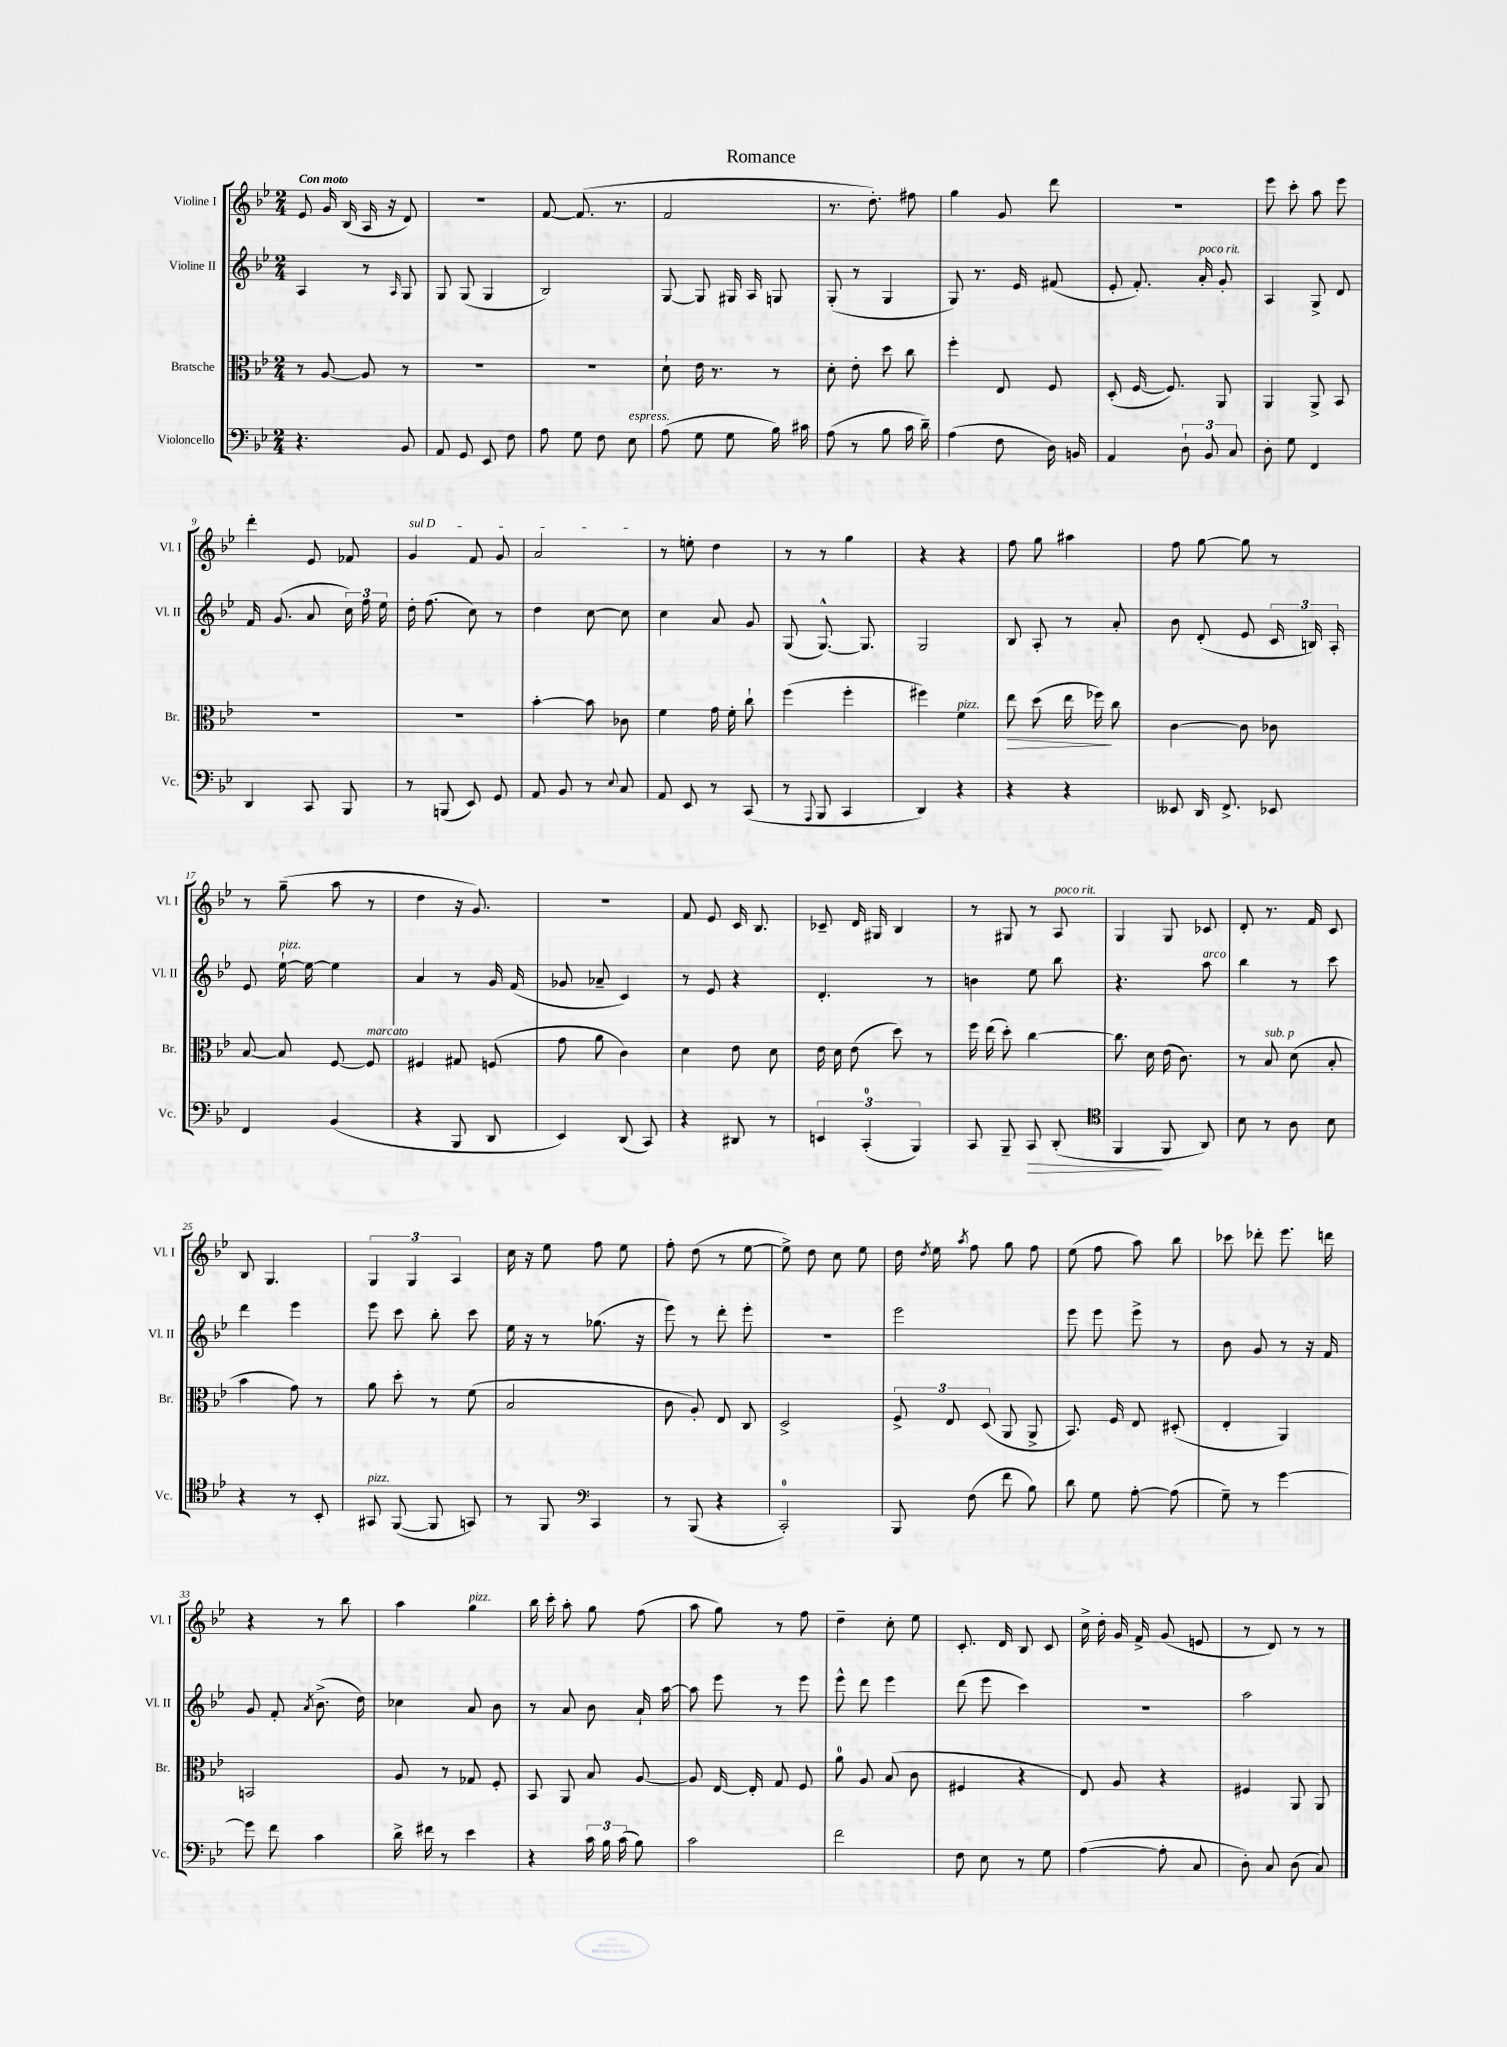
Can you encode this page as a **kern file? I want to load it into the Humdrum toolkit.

**kern	**kern	**kern	**kern
*staff4	*staff3	*staff2	*staff1
*clefF4	*clefC3	*clefG2	*clefG2
*k[b-e-]	*k[b-e-]	*k[b-e-]	*k[b-e-]
*M2/4	*M2/4	*M2/4	*M2/4
4.r	8r	4A	8e-
.	[8A	.	16g
.	.	.	(16B-
.	8A]	8r	16A
.	.	.	16r
.	.	16qqA	.
8BB-	8r	8G	8d)
=	=	=	=
8AA	2r	8G	2r
8GG	.	(8G	.
8EE-	.	4G	.
8F	.	.	.
=	=	=	=
8A	2r	2B-)	[8f
8G	.	.	(8.f]
8F	.	.	.
.	.	.	8.r
8E-	.	.	.
=	=	=	=
(8A	8d`	[8G	2f
8G	16e-	8G]	.
.	8.r	.	.
8G	.	16G#	.
.	.	16A	.
16B-)	8r	8G	.
16c#	.	.	.
=	=	=	=
(8A	8d'	(8G'	8.r
8r	8e-'	8r	.
.	.	.	8.dd')
8B-	8dd	4G	.
16c	8cc	.	8ff#
16d~)	.	.	.
=	=	=	=
(4A	4ff'	8G)	4gg
.	.	8.r	.
8F	8E-	.	8g
.	.	16e-	.
16D)	8F	(8f#	8ddd
16BB	.	.	.
=	=	=	=
4AA	(8D'	8e-'	2r
.	[16F	8.f')	.
.	8.F])	.	.
12D`	.	.	.
.	.	16a'	.
12BB-	.	.	.
.	8AA	8g'	.
12C	.	.	.
=	=	=	=
8D'	4AA	4A	8eee-
8G	.	.	8ccc'
4FF	8AA^	8G^	8aa
.	8BB-	8d	8eee-
=	=	=	=
4DD	2r	16f	4ddd'
.	.	(8.g	.
8CC	.	8a	8e-
8BBB-	.	24cc)	8f-
.	.	24ff	.
.	.	24ee-	.
=	=	=	=
8r	2r	16dd'	4g
.	.	(8.ff	.
(8BBB	.	.	.
8EE-)	.	8cc)	8f
8GG	.	8r	8g
=	=	=	=
8AA	[4b-'	4dd	2a
8BB-	.	.	.
8r	8b-]	[8cc	.
8qqE-	.	.	.
8C	8c-	8cc]	.
=	=	=	=
8AA	4f	4cc	8r
8EE-	.	.	8ee'
8r	16g	8a	4dd
.	16f'	.	.
(8CC	8cc`	8g	.
=	=	=	=
8r	(4ff	(8G	8r
8qqAAA	.	.	.
8BBB-	.	[8.G^^)	8r
4CC	4ff'	.	4gg
.	.	8.G]	.
=	=	=	=
4DD)	4ff#)	2G	4r
4r	4f	.	4r
=	=	=	=
4r	8ee-	8B-	8ff
.	(8dd	8A'	8gg
4r	16ee-	8r	4aa#
.	16ff-)	.	.
.	8cc	8a'	.
=	=	=	=
8EE--	[4c	8b-	8ff
16DD	.	(8d'	[8gg
8.FF^	.	.	.
.	8c]	8e-	8gg]
8EE-	8c-	24c	8r
.	.	24B)	.
.	.	24A'	.
=	=	=	=
4FF	[8B-	8e-	8r
.	8B-]	[16ee-`	(8gg~
.	.	16ee-_	.
(4BB-	[8F	4ee-]	8aa
.	8F]	.	8r
=	=	=	=
4r	4F#	4a	4dd
8BBB-	8G#	8r	16r
.	.	.	8.g)
8DD	(8F	16g	.
.	.	(16f	.
=	=	=	=
4EE-)	8g	8g-	2r
.	8a	8a-~	.
(8DD	4c)	4c)	.
8CC)	.	.	.
=	=	=	=
4r	4d	8r	8f
.	.	8e-	8e-
8DD#	8e-	4r	16c
.	.	.	8.B-
8r	8d	.	.
=	=	=	=
6EE	16e-	4.d'	8c-~
.	16d	.	.
.	(8e-	.	16d
(6CC'	.	.	.
.	.	.	16G#
.	8dd)	.	4B-
6BBB-)	.	.	.
.	8r	8r	.
=	=	=	=
8CC	16ff	4b	8r
.	(16ee-	.	.
8BBB-~	8dd')	.	8G#
8CC	[4cc	8ee-	8r
(8DD'	.	8bb-	8A
=	=	=	=
*clefC4	*	*	*
4FF	8.cc]	4.r	4G
.	16d	.	.
8FF	(16e-	.	8G
.	8.c)	.	.
8AA)	.	8aa	8c-
=	=	=	=
8B-	8r	4bb-	8d'
8r	8B-	.	8.r
8A	(8d	8r	.
.	.	.	16f
8B-	8B-'	8ccc	8c
=	=	=	=
4r	4b-	4ddd	8B-
.	.	.	4.G
8r	8g)	4eee-	.
8BB-'	8r	.	.
=	=	=	=
8GG#	8a	8eee-	6G
([8FF	8dd'	8ccc	.
.	.	.	6G
8FF]	8r	8bb-'	.
.	.	.	6A
8GG)	(8f	8ccc	.
=	=	=	=
8r	2B-	16ee-	16cc
.	.	16r	16r
8FF	.	8r	8ee-
*clefF4	*	*	*
4CC	.	(8.gg-	8ff
.	.	.	8ee-
.	.	16r	.
=	=	=	=
8r	8c	8eee-)	8ff'
(8BBB-	8A')	8r	(8dd
4r	8E-	8ddd'	8r
.	8C	8eee-'	[8ee-
=	=	=	=
2CC')	2D^	2r	8ee-^])
.	.	.	8dd
.	.	.	8cc
.	.	.	8ee-
=	=	=	=
8BBB-	12F^	2eee-	16dd
.	.	.	8qdd
.	.	.	16ee-
.	12E-	.	.
.	.	.	8qaa
(8F	.	.	8ff
.	(12D	.	.
8f	8AA	.	8gg
8B-)	8AA^	.	8ff
=	=	=	=
8d	8.BB-)	8eee-	(8ee-
8G	.	8eee-	8ff
.	16F	.	.
[8A'	8E-	8eee-^	8aa)
(8A]	(8D#'	8r	8bb-
=	=	=	=
8G~)	4E-'	8b-	8ccc-
8r	.	8g	8ddd-'
[4g	4AA)	8r	8.eee-
.	.	16r	.
.	.	16f	16ddd
=	=	=	=
8g]	2BB	8g	4r
8f	.	8f'	.
.	.	8qa	.
4c	.	(8.b-^	8r
.	.	.	8bb-
.	.	16dd)	.
=	=	=	=
16d^	8A	4cc-	4aa
16f#	.	.	.
8r	8r	.	.
4e-	8G-	8a	4gg
.	8F'	8b-	.
=	=	=	=
4r	8BB-	8r	16bb-
.	.	.	16ccc'
.	8AA	8a	8aa'
24c	8B-	8b-	8gg
24B-	.	.	.
(24c	.	.	.
8B-)	[8A	16a`	(8ff
.	.	[16aa	.
=	=	=	=
2c	8A]	8aa]	8aa
.	[16E-	8eee-	8gg)
.	16E-']	.	.
.	8G	8r	8r
.	8F	8eee-	8ff
=	=	=	=
2f	8a	8eee-^^	4dd~
.	8A	8ddd	.
.	(8B-	4eee-	8cc'
.	8c	.	8ee-
=	=	=	=
8F	4F#	(8ddd	8.c'
8E-	.	8eee-	.
.	.	.	16d
8r	4r	4ccc)	8B-
8G	.	.	8c
=	=	=	=
([4A	8E-)	2r	16cc^
.	.	.	16dd'
.	8A	.	16g
.	.	.	16f^
8A']	4r	.	(8g
8C	.	.	8e
=	=	=	=
8D')	4F#	2aa	8r
8C	.	.	8d)
(8D	8AA	.	8r
8C)	8AA	.	8r
==	==	==	==
*-	*-	*-	*-
